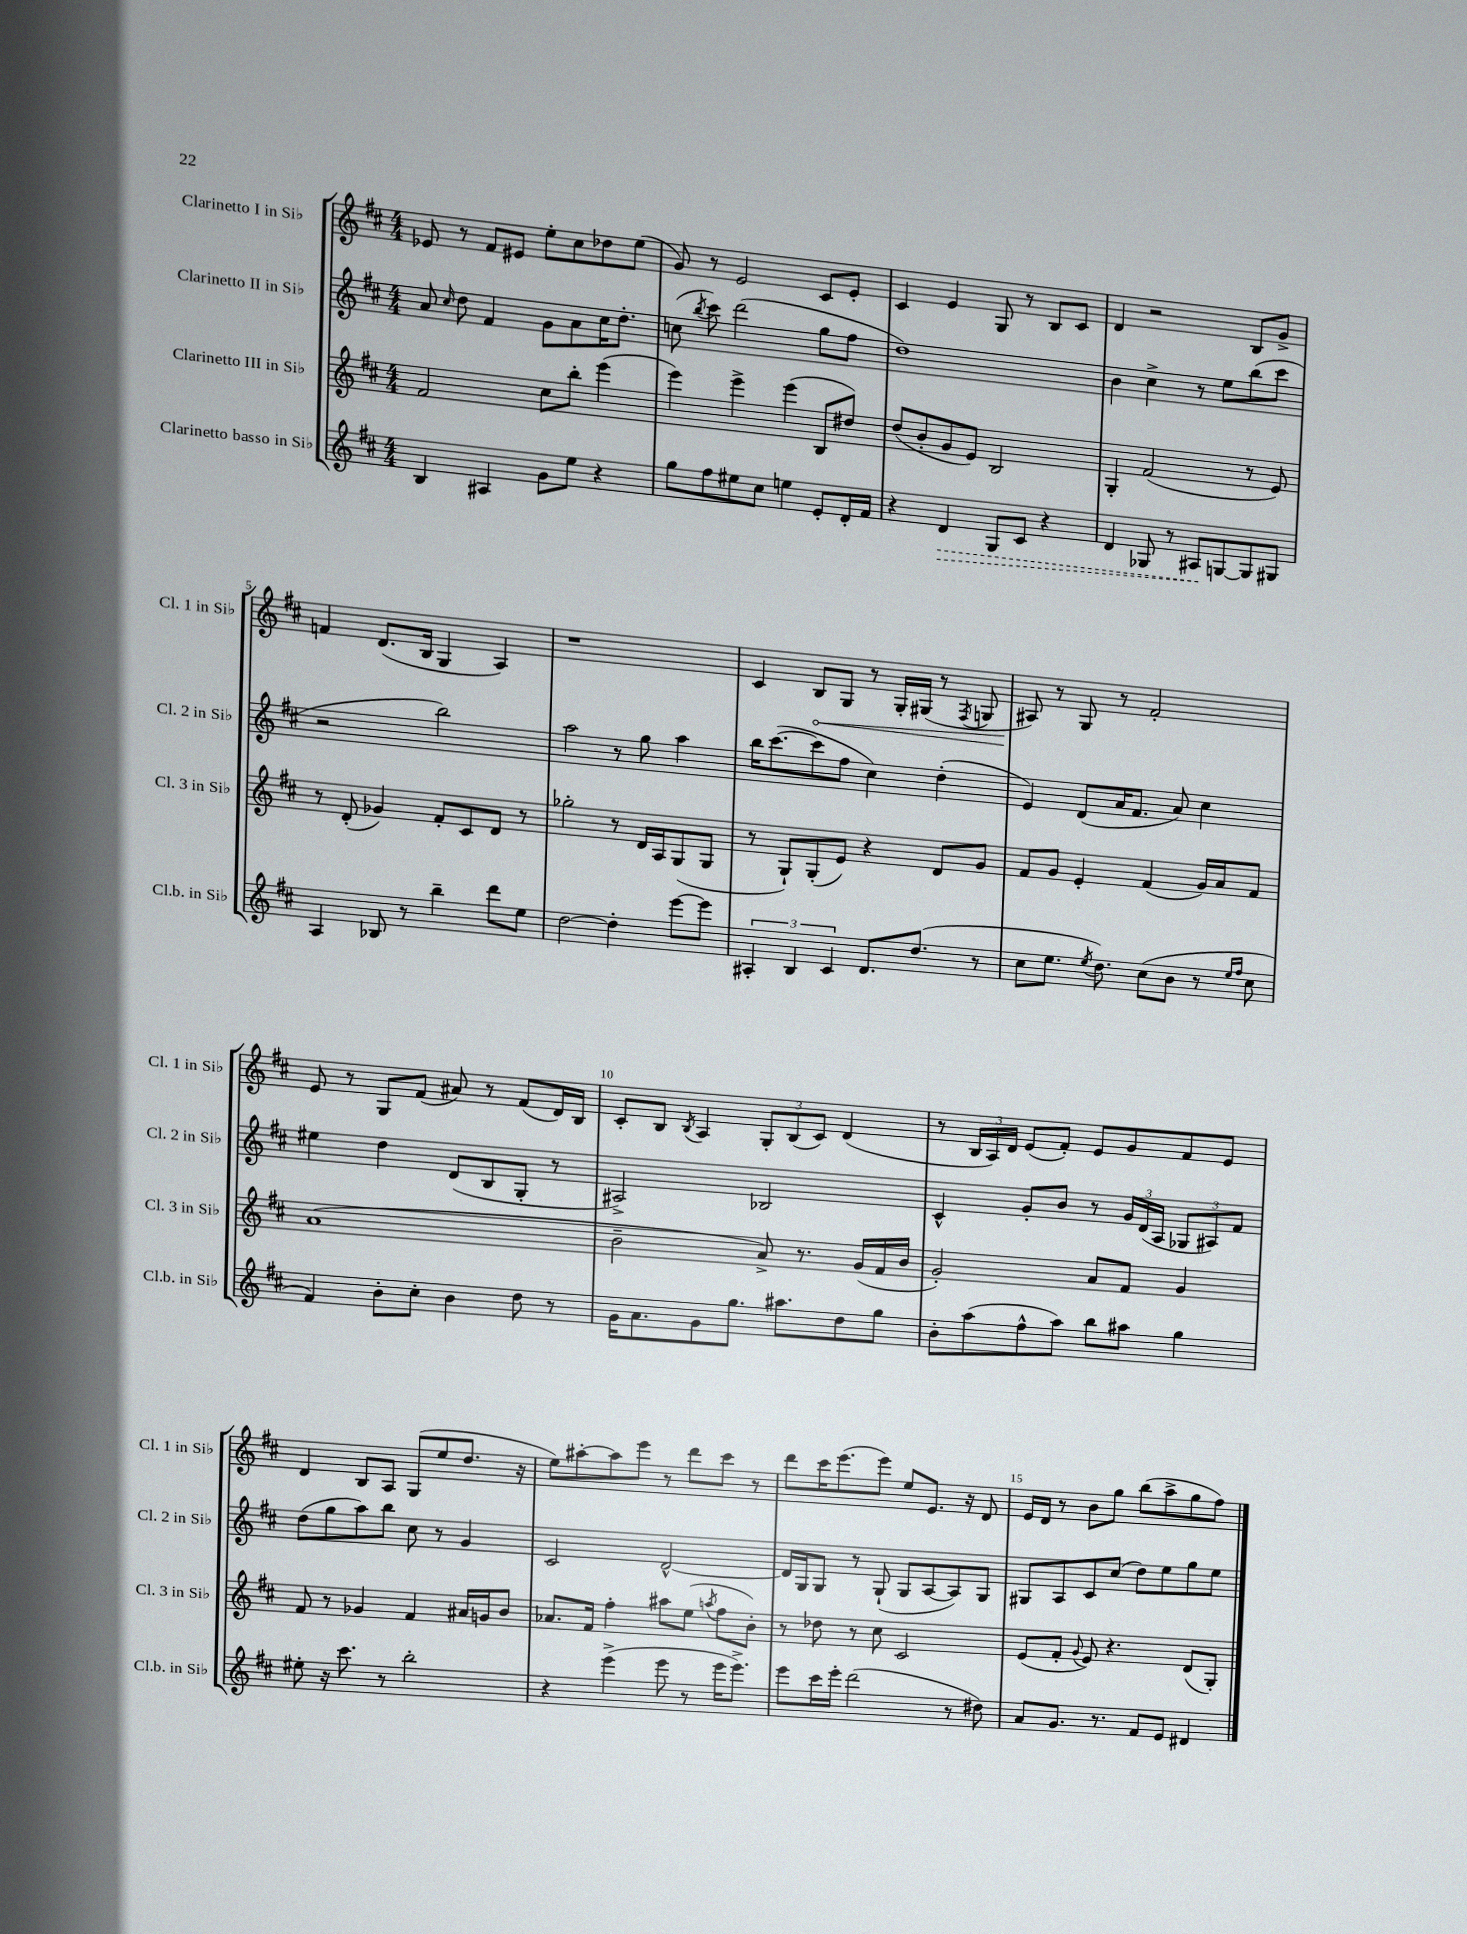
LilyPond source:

<<
\new StaffGroup <<
\new Staff = "s0" \with { instrumentName = "Clarinetto I in Sib" shortInstrumentName = "Cl. 1 in Sib" } {
    \clef treble \key d \major \numericTimeSignature \time 4/4
    \autoBeamOff ees'8 r8 fis'8[ eis'8] e''8[-. cis''8 des''8 e''8]( |
    g'8) r8 e'2 cis'8[ e'8]-. |
    cis'4 e'4 g8 r8 b8[ cis'8] |
    d'4 r2 b8[ g'8]-> |
    f'4 d'8.[( b16] g4 a4) |
    r1 |
    cis'4 \once \override Hairpin.circled-tip = ##t b8[\< g8] r8 g16[-. gis16]( r8 \acciaccatura { fis8 } g8 |
    ais8\!) r8 g8 r8 fis'2-. |
    e'8 r8 g8[ fis'8]( ais'8) r8 fis'8[( d'16) b16] |
    cis'8[-. b8] \acciaccatura { b8 } a4 \tuplet 3/2 { g8[-. b8( cis'8]) } d'4( |
    r8 \tuplet 3/2 { b16[ a16) d'16] } e'8[( fis'8]-.) e'8[ g'8 fis'8 e'8] |
    d'4 b8[ a8] g8[( e''8 d''8.] r16 |
    e''8[) ais''8~-. ais''8 e'''8] r8 d'''8[ cis'''8] r8 |
    d'''8[ cis'''16 e'''8.( e'''8]) e''8[ e'8.] r16 d'8 |
    e'16[ d'16] r8 b'8[ g''8] b''8[( a''8-> g''8 fis''8]) \bar "|." |
}
\new Staff = "s1" \with { instrumentName = "Clarinetto II in Sib" shortInstrumentName = "Cl. 2 in Sib" } {
    \clef treble \key d \major \numericTimeSignature \time 4/4
    \autoBeamOff a'8 \grace { cis''16 } d''8 fis'4 g'8[ a'8 cis''16 d''8.]-. |
    c''8( \acciaccatura { b''8 } cis'''8) d'''2( g''8[ fis''8] |
    d''1) |
    b'4 cis''4-> r8 e''8[ b''8( cis'''8] |
    r2 b''2) |
    a''2 r8 g''8 a''4 |
    b''16[ cis'''8.~( cis'''8 fis''8] cis''4) d''4-.( |
    e'4) d'8[( a'16 fis'8.] a'8) cis''4 |
    eis''4 d''4 d'8[( b8 g8]-. r8 |
    ais2->) bes2 |
    cis'4-^ g'8[-. b'8] r8 \tuplet 3/2 { g'16[ d'16( a16] } \tuplet 3/2 { ges8[ ais8) fis'8] } |
    d''8[( g''8 a''8) b''8] cis''8 r8 g'4 |
    cis'2 d'2~-^ |
    d'16[ g16 g8] r8 g8-!( g8[ a8~ a8) g8] |
    gis8[ a8 cis'8 cis''8]( d''8[) e''8 g''8 e''8] \bar "|." |
}
\new Staff = "s2" \with { instrumentName = "Clarinetto III in Sib" shortInstrumentName = "Cl. 3 in Sib" } {
    \clef treble \key d \major \numericTimeSignature \time 4/4
    \autoBeamOff fis'2 cis''8[ b''8]-. e'''4( |
    e'''4) e'''4-> e'''4( b8[ dis''8]) |
    d''8[( b'8-. g'8 e'8]) b2 |
    g4-. fis'2( r8 e'8) |
    r8 d'8-.( ges'4) fis'8[-. cis'8 d'8] r8 |
    ges''2-. r8 d'16[ a16 g8( g8] |
    r8 g8[-!) g8-.( e'8]) r4 d'8[ g'8] |
    fis'8[ g'8] e'4-. fis'4( g'16[) a'16 fis'8] |
    a'1( |
    b'2-- a'8->) r8. g'16[( fis'16 b'16] |
    g'2-.) a'8[ fis'8] g'4 |
    fis'8 r8 ges'4 fis'4 ais'16[ g'16 b'8] |
    aes'8.[ fis'16] fis''4-. ais''8[ e''8]( \acciaccatura { a''8 } fis''8[ b'8]-.) |
    r8 des''8 r8 cis''8 cis'2 |
    e'8[( fis'8]-. \appoggiatura { g'8 } e'8) r4. d'8[( g8]-.) \bar "|." |
}
\new Staff = "s3" \with { instrumentName = "Clarinetto basso in Sib" shortInstrumentName = "Cl.b. in Sib" } {
    \clef treble \key d \major \numericTimeSignature \time 4/4
    \autoBeamOff b4 ais4 g'8[ e''8] r4 |
    g''8[ fis''8 eis''8 cis''8] e''4 e'8[-. d'16-. fis'16] |
    r4 \once \override Hairpin.style = #'dashed-line d'4\> g8[ cis'8] r4 |
    d'4 ges8 r8 ais8[\! g8~ g8 gis8] |
    a4 bes8 r8 b''4-- d'''8[ e''8] |
    d''2~ d''4-. e'''8[~ e'''8] |
    \tuplet 3/2 { ais4-. b4 cis'4 } d'8.[ d''8.]( r8 |
    cis''8[ e''8.] \acciaccatura { e''8 } d''8.) cis''8[( b'8] r8 \grace { e''16[ fis''16] } cis''8 |
    fis'4) b'8[-. cis''8]-. b'4 d''8 r8 |
    g'16[ a'8. g'8 g''8.] ais''8.[ d''8 g''8] |
    b'8[-. a''8( fis''8-^ a''8]) b''8[ ais''8] g''4 |
    eis''8-. r16 cis'''8. r8 b''2-. |
    r4 e'''4->( e'''8 r8 e'''16[ e'''8.]->) |
    e'''8[ cis'''16 e'''16]-. d'''2( r8 dis''8) |
    a'8[ g'8.] r8. fis'8[ e'8] dis'4 \bar "|." |
}
>>
>>
\layout { \context { \Score \override BarNumber.break-visibility = ##(#f #t #t) barNumberVisibility = #(every-nth-bar-number-visible 5) } }
